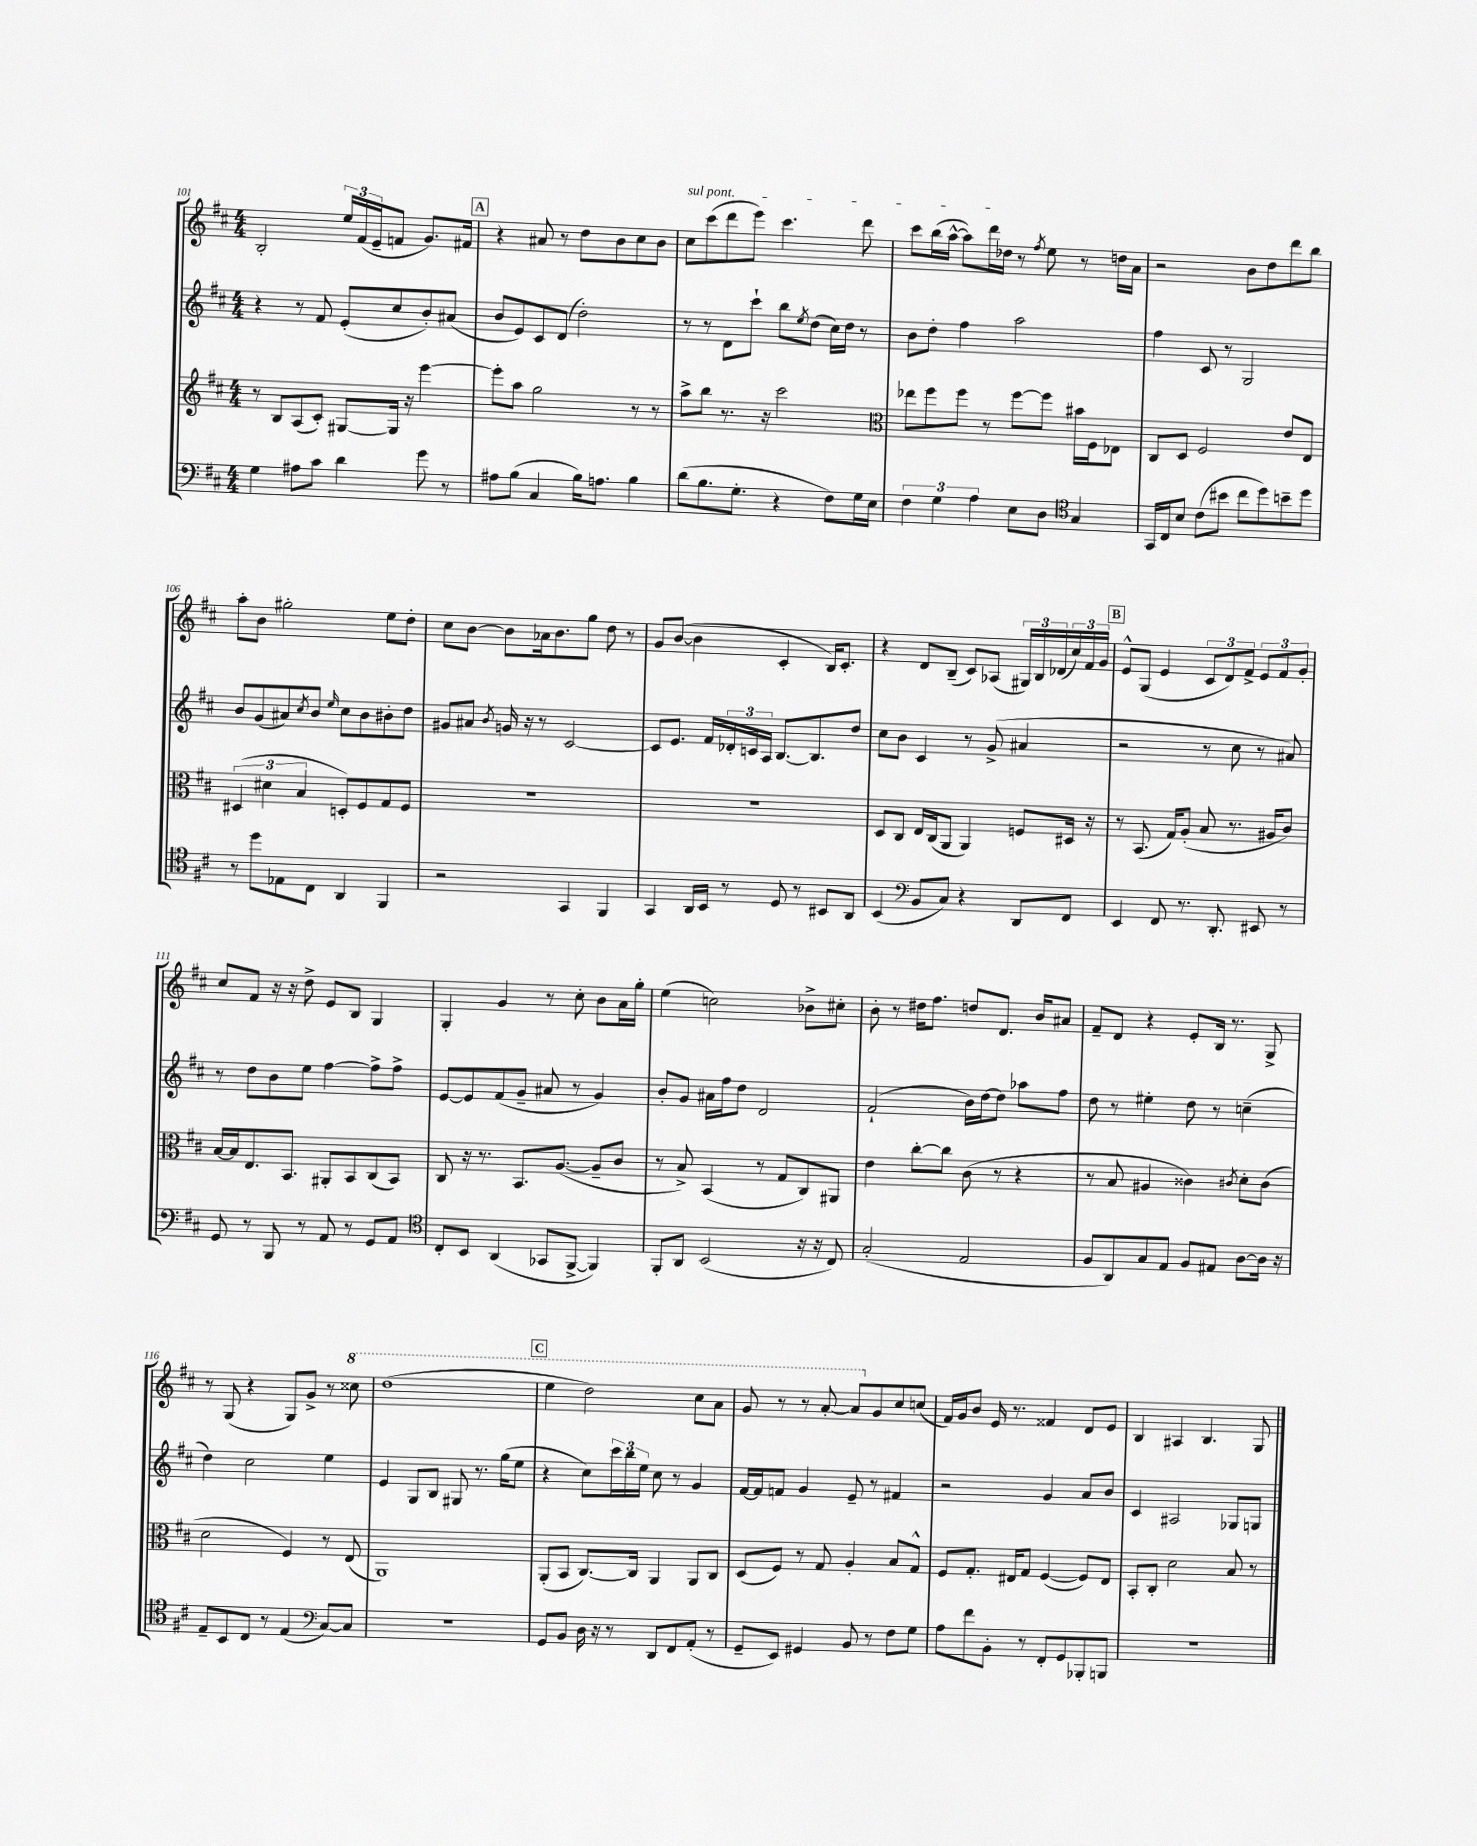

**kern	**kern	**kern	**kern
*part4	*part3	*part2	*part1
*staff4	*staff3	*staff2	*staff1
*clefF4	*clefG2	*clefG2	*clefG2
*k[f#c#]	*k[f#c#]	*k[f#c#]	*k[f#c#]
*M4/4	*M4/4	*M4/4	*M4/4
=101	=101	=101	=101
4G\	8r	4r	2B'/
.	8B/L	.	.
8A#X\L	(8A/	8r	.
8c#\J	8c#'/J)	8f#/	.
4d\	[8G#X/L	(8e'/L	24ee/LL
.	.	.	(24f#/
.	.	.	24e~/J
.	16G#/Jk]	8cc#/	8fn/J
.	16r	.	.
8g\	[4eee\	8b'/)	8.g/L)
8r	.	(8a#X/J	.
.	.	.	16f#X/Jk
!!LO:REH:place=s1:t=A
=102	=102	=102	=102
8A#X\L	8eee'\L]	8b/L	4r
(8B\J	8aa\J	8e/)	.
4C#/	2gg\	8c#/	8a#X/
.	.	(8d/J	8r
16B\KL)	.	2dd'\)	8dd\L
8.An\J	.	.	.
.	.	.	8b\
4B\	8r	.	8cc#\
.	8r	.	8b\J
=103	=103	=103	=103
!	!	!	!LO:TX:a:i:t=sul pont.
(8d\L	8aa^\L	8r	8cc#\L
8.B\	8bb\J	8r	(8ccc#\
.	8.r	8d\L	8ddd\
8.G'\J	.	.	.
.	.	8ccc#`\J	8eee\J)
.	16r	.	.
4r	2ccc#\	8bb\L	4.ccc#\
.	.	8qee/	.
.	.	(8dd\J	.
8F#\L)	.	16cc#\LL)	.
.	.	16dd\JJ	.
16G\L	.	8r	8ddd\
16E\JJ	.	.	.
=104	=104	=104	=104
*	*clefC3	*	*
6F#\	8ee-X\L	8b\L	8ccc#\L
.	8ff#\	8dd'\J	(16bb\L
6G\	.	.	.
.	.	.	[16aa^^\JJ
.	8ff#\J	4ff#\	8aa\L])
6A\	.	.	.
.	8r	.	16ddd\L
.	.	.	16dd-X\JJ
8E\L	[8ff#\L	2aa\	8r
.	.	.	8qff#/
8D\J	8ff#\J]	.	8ee\
*clefC4	*	*	*
4G/	16b#X\LL	.	8r
.	16F#\J	.	.
.	8E-X\J	.	16ddn\LL
.	.	.	16a\JJ
=105	=105	=105	=105
16GG/LL	8C#/L	4ff#\	2r
16C#/J	.	.	.
8B/J	8D/J	.	.
(8c#\L	2F#/	8c#/	.
8b#X\J	.	8r	.
8cc#\L	.	2G/	8b\L
8dd\)	.	.	8dd\
8bn~\	8e/L	.	8ddd\
8dd\J	8E/J	.	8bb\J
!!LO:LB:g=z
=106	=106	=106	=106
8r	(6D#X/	8b/L	8aa'\L
8dd\L	.	(8g/	8b\J
.	6d#X\	.	.
8E-X\	.	8a#X/)	2gg#X'\
.	6B/	.	.
.	.	8qcc#/	.
8C#\J	.	8b/J	.
.	.	16qqee/	.
4AA/	8Dn'/L)	8cc#\L	.
.	8F#/	8b\	.
4FF#/	8G/	8b#X'\	8ee\L
.	8F#/J	8dd\J	8dd'\J
=107	=107	=107	=107
2r	1r	8g#X/L	8cc#\L
.	.	8a#X/J	[8b\J
.	.	8qb/	.
.	.	16gn/	8b\L]
.	.	16r	.
.	.	8r	16a-X\k
.	.	.	8.b\
4GG/	.	[2c#/	.
.	.	.	8gg\J
4FF#/	.	.	8dd\
.	.	.	8r
=108	=108	=108	=108
4GG/	1r	8c#/L]	8g/L
.	.	8.e/J	([8b/J
16AA/LL	.	.	4b\]
16BB/JJ	.	16f#/LL	.
8r	.	24d-X'/	.
.	.	24cn/	.
.	.	24A/JJ	.
8D/	.	[8.B/L	4c#'/
8r	.	.	.
.	.	8.B/]	.
8BB#X/L	.	.	16B/KL)
.	.	.	8.c#'/J
8AA/J	.	8dd/J	.
=109	=109	=109	=109
(4BB/	8D/L	8cc#\L	4r
.	8C#/J	8b\J	.
*clefF4	*	*	*
8BB/L	16E/LL	4c#/	8d/L
.	(16C#/J	.	.
8C#/J)	8AA/J	.	(8B~/J
4r	4AA/)	8r	8c#/L)
.	.	(8g^/	(8A-X/J
8DD/L	8Fn/L	4a#X/	24G#X/LL)
.	.	.	24B/
.	.	.	(24d-X/
8FF#/J	16D#X/Jk	.	24cc#/)
.	.	.	24f#/
.	16r	.	.
.	.	.	24g/JJ
!!LO:REH:place=s1:t=B
=110	=110	=110	=110
4EE/	8r	2r	8e^^/L
.	(8.BB/	.	(8G/J
8FF#/	.	.	4e/
.	16G/KL)	.	.
8.r	(8A'/J	.	.
.	8B/	8r	12c#/L
8.DD'/	.	.	.
.	.	.	12d/)
.	8.r	8cc#\	.
.	.	.	12f#^/J
8EE#X/	.	8r	12e/L
.	16A#X/KL	.	.
.	.	.	12f#/
8r	8c#/J)	8a#X/)	.
.	.	.	12g'/J
!!LO:LB:g=z
=111	=111	=111	=111
8GG/	[16B/LL	8r	8cc#/L
.	16B/J]	.	.
8r	8.E/	8dd\L	8f#/J
8BBB/	.	8b\	16r
.	8.BB/J	.	16r
8r	.	8ee\J	8dd^\
8AA/	8AA#X'/L	[4ff#\	8e/L
8r	8BB/	.	8B/J
8GG/L	(8C#/	8ff#^\L]	4G/
8AA/J	8BB/J)	8ff#^\J	.
=112	=112	=112	=112
*clefC4	*	*	*
8C#'/L	8C#/	[8e/L	4G'/
8BB/J	16r	8e/]	.
.	8.r	.	.
(4AA/	.	(8f#/	4g/
.	8.BB/L	8g~/J	.
8GG-X/L	.	8a#X/	8r
.	([8.A/J	.	.
[8FF#^/J	.	8r	8cc#'\
4FF#/])	8A~/L]	4g/)	8b\L
.	8c#/J	.	16a\L
.	.	.	16gg'\JJ
=113	=113	=113	=113
8FF#'/L	8r	8b'/L	(4ee\
8AA/J	8B^/)	8g/J	.
(2BB/	(4BB/	16a#X\LL	2ccn\)
.	.	16ff#\J	.
.	.	8dd\J	.
.	8r	2d/	.
.	8G/L	.	.
16r	8C#/)	.	8b-X^\L
16r	.	.	.
8C#/)	8AA#X/J	.	8cc#X'\J
=114	=114	=114	=114
(2G'/	4e\	(2f#`/	8b'\
.	.	.	8r
.	[8cc#'\L	.	16dd#X\KL
.	.	.	8.ff#\J
.	8cc#\J]	.	.
2E/	(8c#\	16b\LL)	8ddn/L
.	.	[16dd\J	.
.	8r	8dd\J]	8.d/J
.	4r	8aa-X\L	.
.	.	.	16b/KL
.	.	8ff#\J	8a#X/J
=115	=115	=115	=115
8F#/L	8r	8dd\	8f#~/L
8AA/)	8B/	8r	8d/J
8G/	4A#X/	4ee#X'\	4r
8E/J	.	.	.
8F#/L	4c##X\)	8dd\	8e'/L
8E#X/J	.	8r	16B/Jk
.	.	.	8.r
.	8qc#X/	.	.
[8A\L	8d'\L	(4ccn~\	.
16A\Jk]	(8c#\J	.	8G^/
16r	.	.	.
!!LO:LB:g=z
=116	=116	=116	=116
8E~/L	2d\	4dd\)	8r
8BB/	.	.	(8G/
8C#/J	.	2cc#\	4r
8r	.	.	.
(4E/	4F#/)	.	8G/L)
.	.	.	8g^/J
*clefF4	*	*	*
[8C#/L)	8r	4ee\	8r
*	*	*	*8va
8C#/J]	(8E/	.	8ccc##X\
=117	=117	=117	=117
1r	1AA)	4e/	(1ddd
.	.	8G/L	.
.	.	8B/J	.
.	.	8G#X/	.
.	.	8.r	.
.	.	(16gg\KL	.
.	.	8ee\J	.
!!LO:REH:place=s1:t=C
=118	=118	=118	=118
8GG/L	(8AA'/L	4r	4eee\
8BB/J	8BB/J	.	.
16D\	[8.C#/L)	8cc#\L)	2ddd\)
16r	.	.	.
8r	.	24ccc#\L	.
.	.	24bb\	.
.	16C#/Jk]	.	.
.	.	24ee\JJ	.
8DD/L	4AA/	8cc#\	.
8FF#/	.	8r	.
(8AA'/J	8AA/L	4g/	8ccc#\L
8r	8C#/J	.	8aa\J
=119	=119	=119	=119
8GG~/L	(8D/L	[16f#/LL	8gg/
.	.	16f#/J]	.
8EE/J)	8F#/J)	8fn/J	8r
4GG#X/	8r	4g/	8r
.	8G/	.	[8aa'/
8BB/	4A'/	8e~/	8aa/L]
*	*	*	*X8va
8r	.	8r	8g/
8F#\L	8B/L	4f#X/	8cc#/
8G\J	8G^^/J	.	(8ccn/J
=120	=120	=120	=120
8A\L	8F#/L	2r	16f#/LL)
.	.	.	16g/J
8f#\	8.G'/J	.	8b/J
8BB'\J	.	.	16e/
.	16E#X/KL	.	8.r
8r	8G/J	.	.
8FF#'/L	([4F#/	4g/	4f##X/
8GG/	.	.	.
8BBB-X'/	8F#/L])	8a/L	8d/L
8BBBn/J	8E#/J	8b/J	8e/J
=121	=121	=121	=121
1r	8BB'/L	4c#/	4B/
.	8C#'/J	.	.
.	2d\	2A#X/	4A#X/
.	.	.	4.B/
.	8B/	8G-X/L	.
.	8r	8Gn/J	8G/
==	==	==	==
*-	*-	*-	*-
